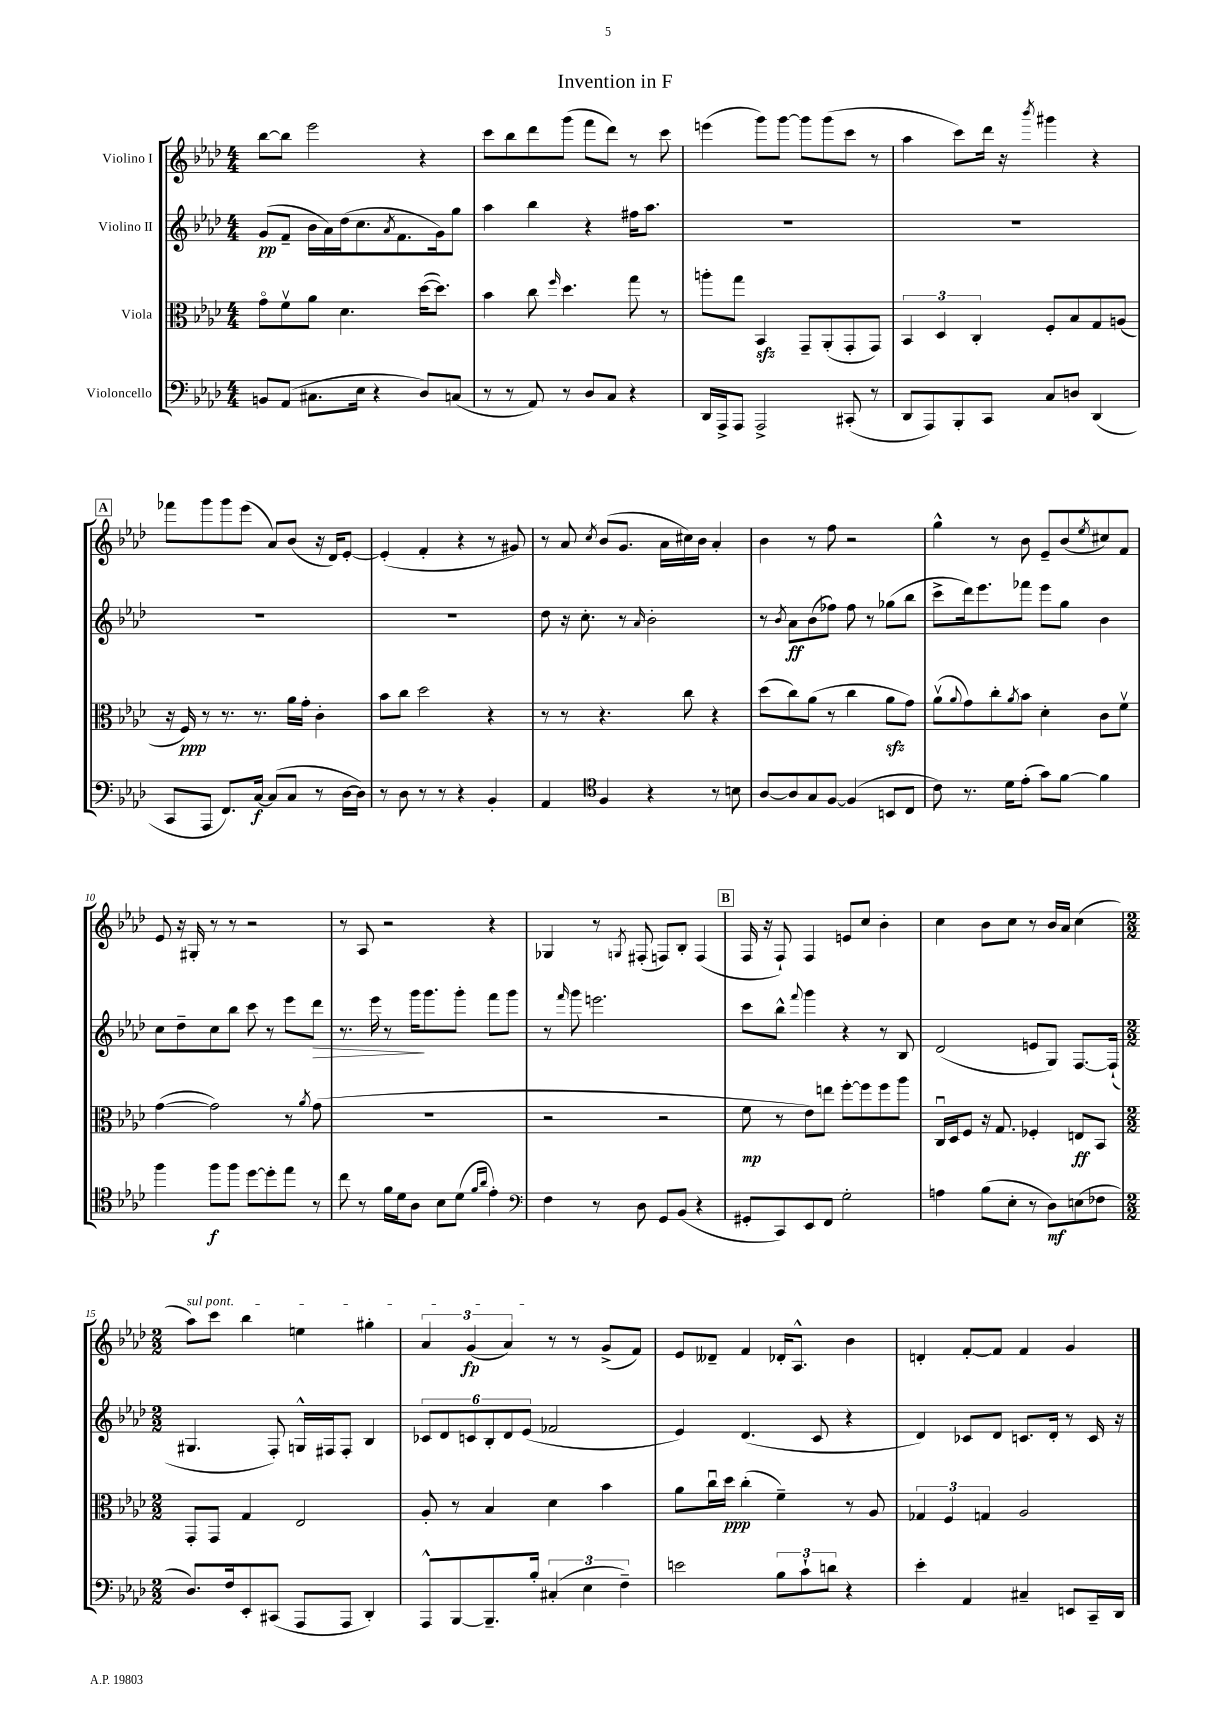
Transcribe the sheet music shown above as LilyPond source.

\header { title = "Invention in F" }
<<
\new StaffGroup <<
\new Staff = "s0" \with { instrumentName = "Violino I" } {
    \clef treble \key aes \major \numericTimeSignature \time 4/4
    bes''8~ bes''8 ees'''2 r4 |
    c'''8 bes''8 des'''8 g'''8( f'''8 des'''8) r8 c'''8 |
    e'''4( g'''8) g'''8~ g'''8 g'''8( c'''8 r8 |
    aes''4 c'''8) des'''16 r16 \acciaccatura { bes'''8 } gis'''4 r4 |
    \mark \markup { \box "A" } fes'''8 g'''8 g'''8 ees'''8( aes'8) bes'8( r16 des'16) ees'8~-. |
    ees'4-.( f'4-. r4 r8 gis'8) |
    r8 aes'8 \acciaccatura { c''8 } bes'8( g'8. aes'16 cis''16) bes'16 aes'4-. |
    bes'4 r8 f''8 r2 |
    g''4-^ r8 bes'8 ees'8-- bes'8( \acciaccatura { ees''8 } cis''8) f'8 |
    ees'8 r16 gis16-. r8 r8 r2 |
    r8 aes8 r2 r4 |
    ges4 r8 \acciaccatura { g8 } fis8-.( f8) bes8-. f4( |
    \mark \markup { \box "B" } f16 r16 f8-!) f4 e'8 c''8 bes'4-. |
    c''4 bes'8 c''8 r8 bes'16 aes'16 c''4( |
    \numericTimeSignature \time 2/2 \once \override TextSpanner.bound-details.left.text = \markup { \italic "sul pont." } aes''8\startTextSpan) c'''8 bes''4 e''4 gis''4-. |
    \tuplet 3/2 { aes'4 g'4\fp( aes'4\stopTextSpan) } r8 r8 g'8->( f'8) |
    ees'8 deses'8-- f'4 des'16-. aes8.-^ bes'4 |
    d'4-. f'8~-. f'8 f'4 g'4 \bar "|." |
}
\new Staff = "s1" \with { instrumentName = "Violino II" } {
    \clef treble \key aes \major \numericTimeSignature \time 4/4
    g'8\pp( f'8-- bes'16 aes'16) des''16( c''8. \acciaccatura { aes'8 } f'8. g'16) g''8 |
    aes''4 bes''4 r4 fis''16 aes''8. |
    R1 |
    R1 |
    \mark \markup { \box "A" } R1 |
    R1 |
    des''8 r16 c''8.-. r8 \grace { aes'16 } bes'2-. |
    r8 \acciaccatura { bes'8 } aes'8\ff bes'8( fes''8) fes''8 r8 ges''8( bes''8 |
    c'''8-> des'''16) ees'''8. fes'''8 ees'''8 g''8 bes'4 |
    c''8 des''8-- c''8 bes''8 c'''8 r8 ees'''8 des'''8\> |
    r8. ees'''16 r8 g'''16\! g'''8. g'''8-. f'''8 g'''8 |
    r8 \grace { f'''16 } g'''8 e'''2. |
    \mark \markup { \box "B" } c'''8 bes''8-^ \appoggiatura { f'''8 } g'''4 r4 r8 bes8 |
    des'2( e'8 g8) f8.~ f16-!( |
    \numericTimeSignature \time 2/2 gis4. f8-.) g16-^ fis16 fis8-. bes4 |
    \tuplet 6/4 { ces'8 des'8 c'8 bes8-. des'8 ees'8( } fes'2 |
    ees'4) des'4.( c'8 r4 |
    des'4) ces'8 des'8 c'8. des'16-. r8 c'16 r16 \bar "|." |
}
\new Staff = "s2" \with { instrumentName = "Viola" } {
    \clef alto \key aes \major \numericTimeSignature \time 4/4
    g'8\flageolet f'8\upbow aes'8 des'4. des''16~( des''8.) |
    bes'4 c''8 \grace { f''16 } des''4. g''8 r8 |
    a''8-. g''8 bes,4\sfz g,8-- aes,8-.( g,8-. g,8) |
    \tuplet 3/2 { bes,4 des4 c4-. } f8-. bes8 g8 a8( |
    \mark \markup { \box "A" } r16 f16\ppp) r8 r8. r8. aes'16 g'16-. c'4-. |
    bes'8 c''8 des''2 r4 |
    r8 r8 r4. c''8 r4 |
    des''8( c''8) aes'8( r8 c''4 aes'8\sfz g'8) |
    aes'8\upbow( \appoggiatura { aes'8 } g'8) c''8-. \acciaccatura { aes'8 } bes'8 des'4-. c'8 f'8\upbow |
    g'4~( g'2) r8 \acciaccatura { aes'8 } g'8( |
    R1 |
    r2 r2 |
    \mark \markup { \box "B" } f'8\mp r8 ees'8) e''8 f''8~-. f''8 f''8 aes''8 |
    c16\downbow des16 f8 r16 g8. fes4-. e8\ff bes,8 |
    \numericTimeSignature \time 2/2 g,8-. g,8 g4 ees2 |
    aes8-. r8 bes4 des'4 bes'4 |
    aes'8 c''16\downbow des''16\ppp c''4-.( f'4--) r8 aes8 |
    \tuplet 3/2 { ges4 f4 g4 } aes2 \bar "|." |
}
\new Staff = "s3" \with { instrumentName = "Violoncello" } {
    \clef bass \key aes \major \numericTimeSignature \time 4/4
    b,8 aes,8( cis8. ees16 r4 des8) c8( |
    r8 r8 aes,8) r8 des8 c8 r4 |
    des,16 aes,,16-> aes,,8 aes,,2-> cis,8-.( r8 |
    des,8 aes,,8) bes,,8-. c,8 c8 d8 des,4( |
    \mark \markup { \box "A" } c,8 aes,,8 f,8.) c16~\f c8( c8 r8 des16~ des16) |
    r8 des8 r8 r8 r4 bes,4-. |
    aes,4 \clef tenor f4 r4 r8 b8 |
    aes8~ aes8 g8 f8~ f4( b,8 c8 |
    c'8) r8. des'16 ees'8-.( g'8) f'8~ f'4 |
    f''4 f''8\f f''8 des''8~ des''8-. ees''8 r8 |
    c''8 r8 f'16 des'16 aes8 bes8 des'8( \grace { f'16 aes'16 } ees'4-.) |
    \clef bass f4 r8 des8 g,8 bes,8( r4 |
    \mark \markup { \box "B" } gis,8-. c,8) ees,8 f,8 g2-. |
    a4 bes8( ees8-. r8 des8\mf) e8( fes8 |
    \numericTimeSignature \time 2/2 des8.) f16 ees,8-. cis,8( aes,,8 aes,,8 des,4-.) |
    aes,,8-^ bes,,8~ bes,,8.-- bes16-. \tuplet 3/2 { cis4-.( ees4 f4--) } |
    e'2 \tuplet 3/2 { bes8 c'8-! d'8 } r4 |
    ees'4-. aes,4 cis4-- e,8 c,16-- des,16 \bar "|." |
}
>>
>>
